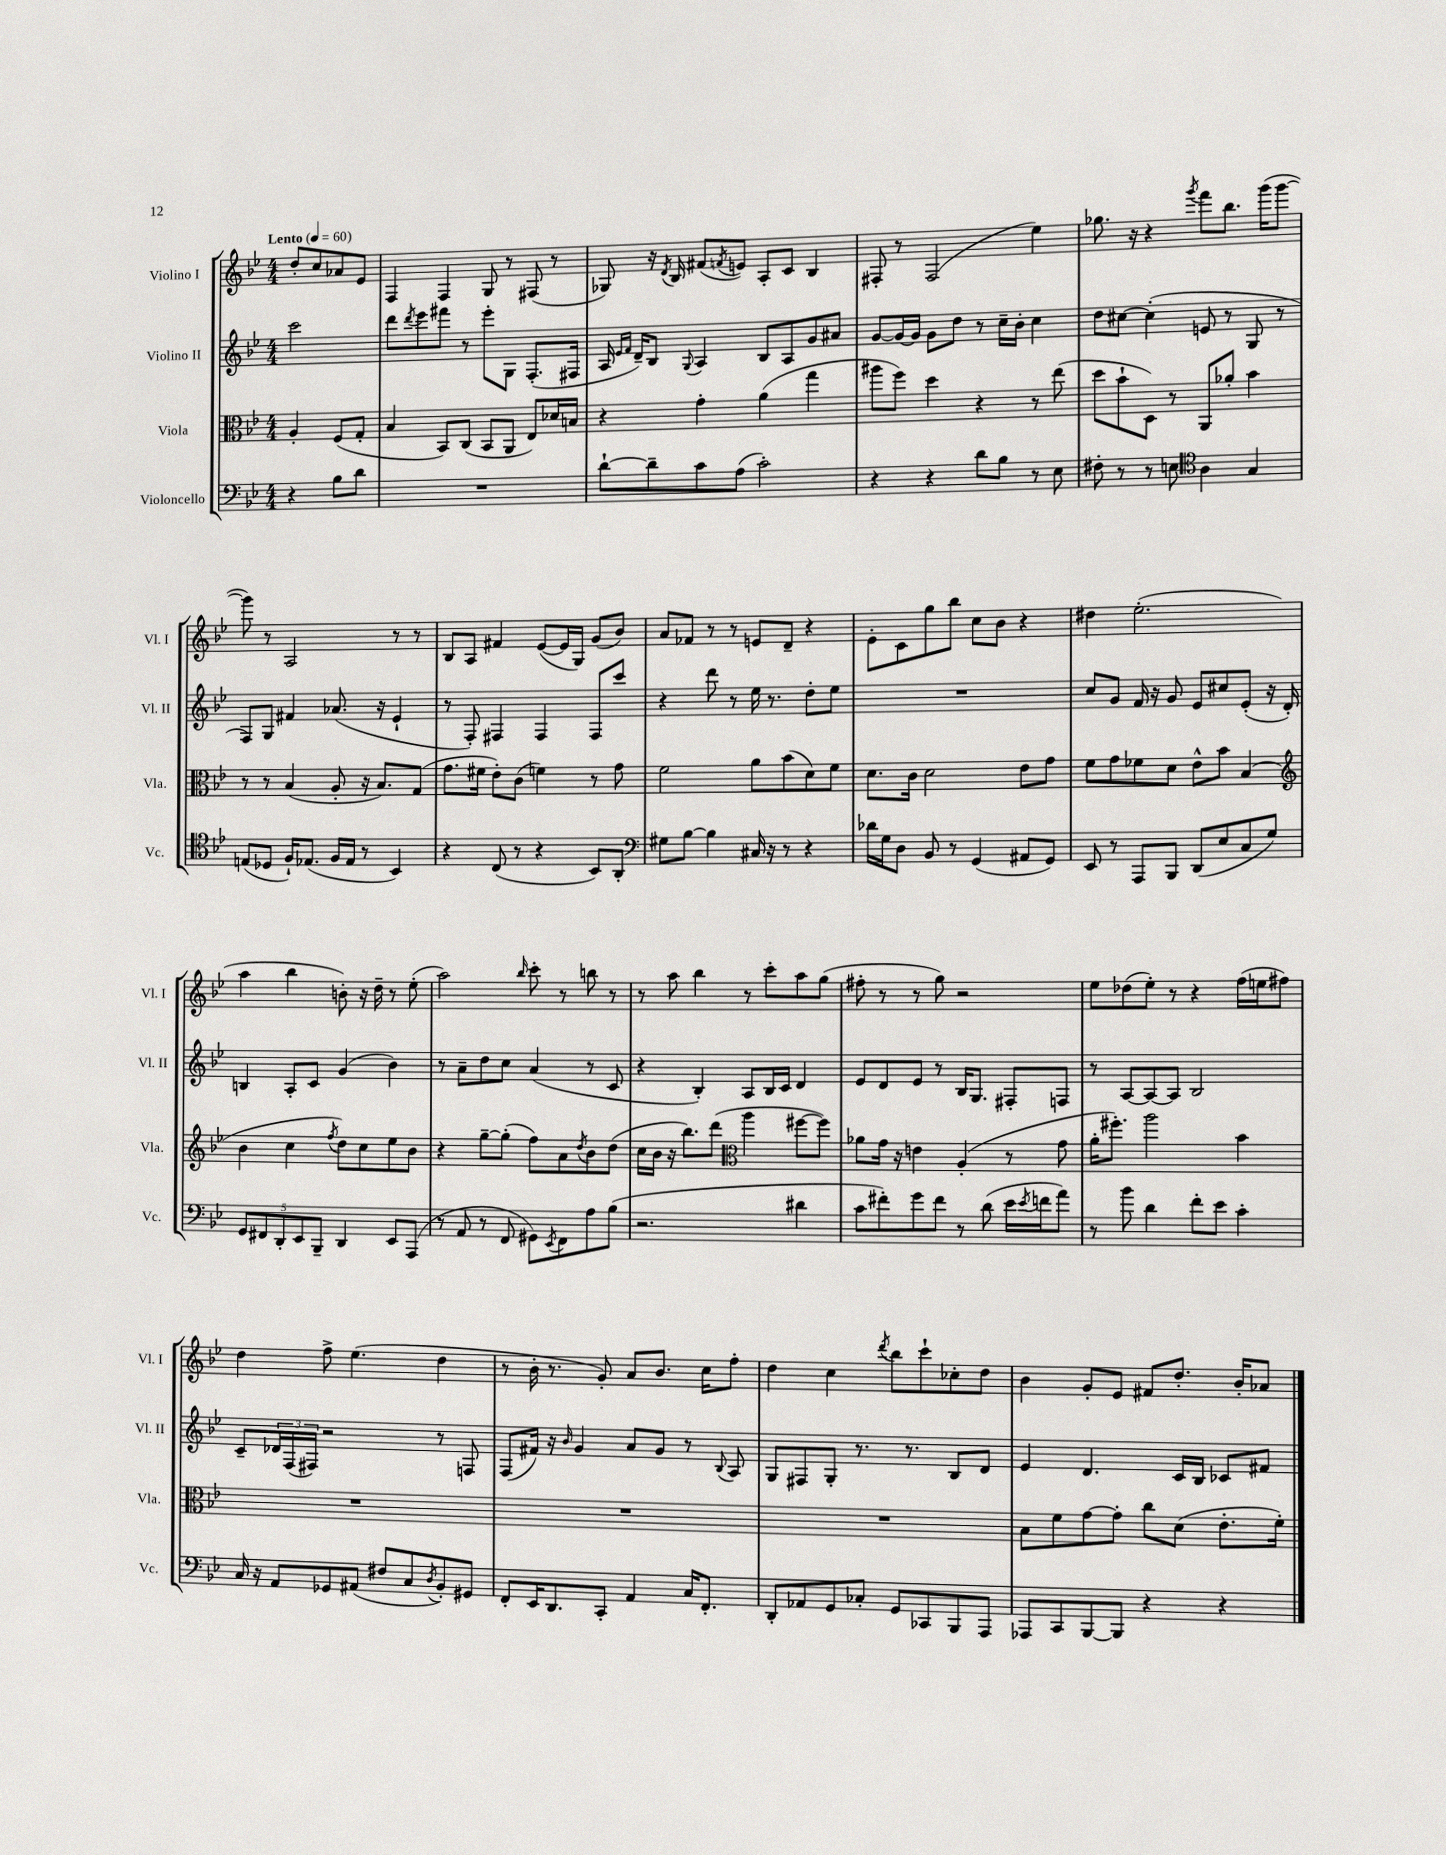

**kern	**kern	**kern	**kern
*staff4	*staff3	*staff2	*staff1
*clefF4	*clefC3	*clefG2	*clefG2
*k[b-e-]	*k[b-e-]	*k[b-e-]	*k[b-e-]
*M4/4	*M4/4	*M4/4	*M4/4
*MM60	*MM60	*MM60	*MM60
4r	4A'	2ccc	8dd'
.	.	.	8cc
8B-	(8F	.	8a-
8d	8G'	.	8e-
=	=	=	=
1r	4B-	8ddd	4F
.	.	8qddd	.
.	.	8eee-	.
.	8BB-)	8fff#	4F
.	(8C	8r	.
.	8BB-	8eee-'	8G
.	8AA	8G	8r
.	8E-)	(8.F'	(8F#
.	16d-	.	8r
.	16B	16F#	.
=	=	=	=
[8d`	4r	16A	8G-)
.	.	16qqe-	.
.	.	16qqf	.
.	.	16d~)	.
8d~]	.	8B-	16r
.	.	.	8qd
.	.	.	16B-
.	.	8qqG	.
8c	4g'	4A	(8f#
.	.	.	8qf
(8A	.	.	8e)
2c')	(4a	8B-	8A'
.	.	8A	8c
.	4gg	8g	4B-
.	.	8a#	.
=	=	=	=
4r	8aa#	[8g	8F#'
.	8ff)	16g_	8r
.	.	16g]	.
4r	4dd	8g	(2F#
.	.	8dd	.
8d	4r	8r	.
8B-	.	16cc~	.
.	.	16b-'	.
8r	8r	4cc	4ee-)
8E-	(8ee-	.	.
=	=	=	=
8F#'	8dd	8dd	8.gg-
8r	8b-`	[8cc#	.
.	.	.	16r
8r	8D)	(4cc#']	4r
8E	8r	.	.
*clefC4	*	*	*
.	.	.	8qggg
4A	8AA	8e	8fff
.	8a-'	8r	8.bb-
4G	4b-	8G	.
.	.	.	(16ggg
.	.	8r	[8ggg
=	=	=	=
(8E	8r	8F)	8ggg])
8D-	8r	8G	8r
16F`)	(4B-	4f#	2A
(8.E-	.	.	.
16F	8A'	(8.a-	.
16E-	.	.	.
8r	16r	.	.
.	8.B-)	16r	.
4BB-)	.	4e-`	8r
.	(8G	.	8r
=	=	=	=
4r	8.g	8r	8B-
.	.	8F')	8A
.	16f#	.	.
(8C	8e-')	4F#	4f#
8r	(8c	.	.
4r	4f)	4F#	([8e-
.	.	.	16e-]
.	.	.	16G)
8BB-)	8r	8F#	(8g
8AA'	8g	8ccc	8b-)
=	=	=	=
*clefF4	*	*	*
8G#	2f	4r	8a
[8B-	.	.	8f-
4B-]	.	8ddd	8r
.	.	8r	8r
16C#	8a	16ee-	8e
16r	.	8.r	.
8r	(8b-	.	8d~
4r	8d)	8dd'	4r
.	8f	8ee-	.
=	=	=	=
16d-	8.d	1r	8e-'
16G	.	.	.
8D	.	.	8c
.	16c	.	.
8BB-	2d	.	8gg
8r	.	.	8bb-
(4GG	.	.	8cc
.	.	.	8b-
8AA#	8e-	.	4r
8GG)	8g	.	.
=	=	=	=
8EE-	8f	8cc	4dd#
8r	8g	8g	.
8AAA	8f-	16f	(2.ee-'
.	.	16r	.
8BBB-	8d	8g	.
(8DD	8e-^^	8e-	.
8E-	8b-	8cc#	.
8C	(4B-	(8e-'	.
8G)	.	16r	.
.	.	16d')	.
=	=	=	=
*	*clefG2	*	*
10GG	4b-	4B	4aa
10FF#	.	.	.
10DD'	.	.	.
.	4cc	8A'	4bb-
10EE-	.	.	.
.	.	8c	.
10BBB-~	.	.	.
.	8qff	.	.
4DD	8dd)	(4g	8b')
.	8cc	.	16r
.	.	.	16dd~
8EE-	8ee-	4b-)	8r
(8AAA	8b-	.	(8ee-'
=	=	=	=
8r	4r	8r	2aa)
8AA	.	8a~	.
8r	[8gg~	8dd	.
8FF	(8gg']	8cc	.
.	.	.	16qqbb-
8GG#)	8ff)	(4a	8ccc'
8qEE-	.	.	.
8FF	8a	.	8r
.	8qdd	.	.
8A	8b-	8r	8bb
(8B-	(8dd	8c	8r
=	=	=	=
2.r	16cc	4r	8r
.	16b-	.	.
.	16r	.	8aa
.	8.bb-)	.	.
.	.	4B-')	4bb-
.	(8ddd	.	.
*	*clefC3	*	*
.	4aa	8A	8r
.	.	16B-	8ccc'
.	.	16c	.
4d#	[8ff#	4d	8aa
.	8ff#])	.	(8gg
=	=	=	=
8c	8a-	8e-	8ff#'
8f#')	16g	8d	8r
.	16r	.	.
8g	4e	8e-	8r
8f#	.	8r	8gg)
8r	(4A'	16B-	2r
.	.	8.G	.
(8d	.	.	.
16e-	8r	8F#'	.
8qe-	.	.	.
16f	.	.	.
8a)	8g	8F	.
=	=	=	=
8r	16a'	8r	8ee-
.	8.ff#')	.	.
8b-	.	[8A	(8dd-
4d	2aa	8A_	8ee-')
.	.	8A]	8r
8f'	.	2B-	4r
8e-	.	.	.
4c'	4b-	.	(16ff
.	.	.	16ee
.	.	.	8ff#)
=	=	=	=
16C	1r	8c~	4dd
16r	.	.	.
8AA	.	24d-	.
.	.	(24F	.
.	.	24F#)	.
8GG-	.	2r	8ff^
(8AA#	.	.	(4.ee-
8F#	.	.	.
8C	.	.	.
8qD	.	.	.
8BB-')	.	8r	4dd
8GG#	.	8F	.
=	=	=	=
8FF'	1r	(8F	8r
16EE-	.	16f#)	16b-'
8.DD	.	16r	8.r
.	.	16qqb-	.
.	.	4g	.
8CC'	.	.	8g')
4AA	.	8a	8a
.	.	8g	8.b-
16C	.	8r	.
8.FF'	.	.	16cc
.	.	8qqB-	.
.	.	8A	8ff'
=	=	=	=
8DD'	1r	8G	4dd
8AA-	.	8F#	.
8GG	.	8G'	4cc
8C-'	.	8.r	.
.	.	.	8qddd
8GG	.	.	8bb-
.	.	8.r	.
8CC-	.	.	8ccc`
8BBB-	.	8B-	8cc-'
8AAA	.	8d	8dd
=	=	=	=
8AAA-	8B-	4e-	4b-
8CC	8f	.	.
[8BBB-	[8g	4.d	8g'
8BBB-]	8g']	.	8e-
4r	8cc	.	8f#
.	(8d	16c	8.dd'
.	.	16B-	.
4r	8.e-'	8c-	.
.	.	.	16b-'
.	.	8f#	8a-
.	16f')	.	.
==	==	==	==
*-	*-	*-	*-
